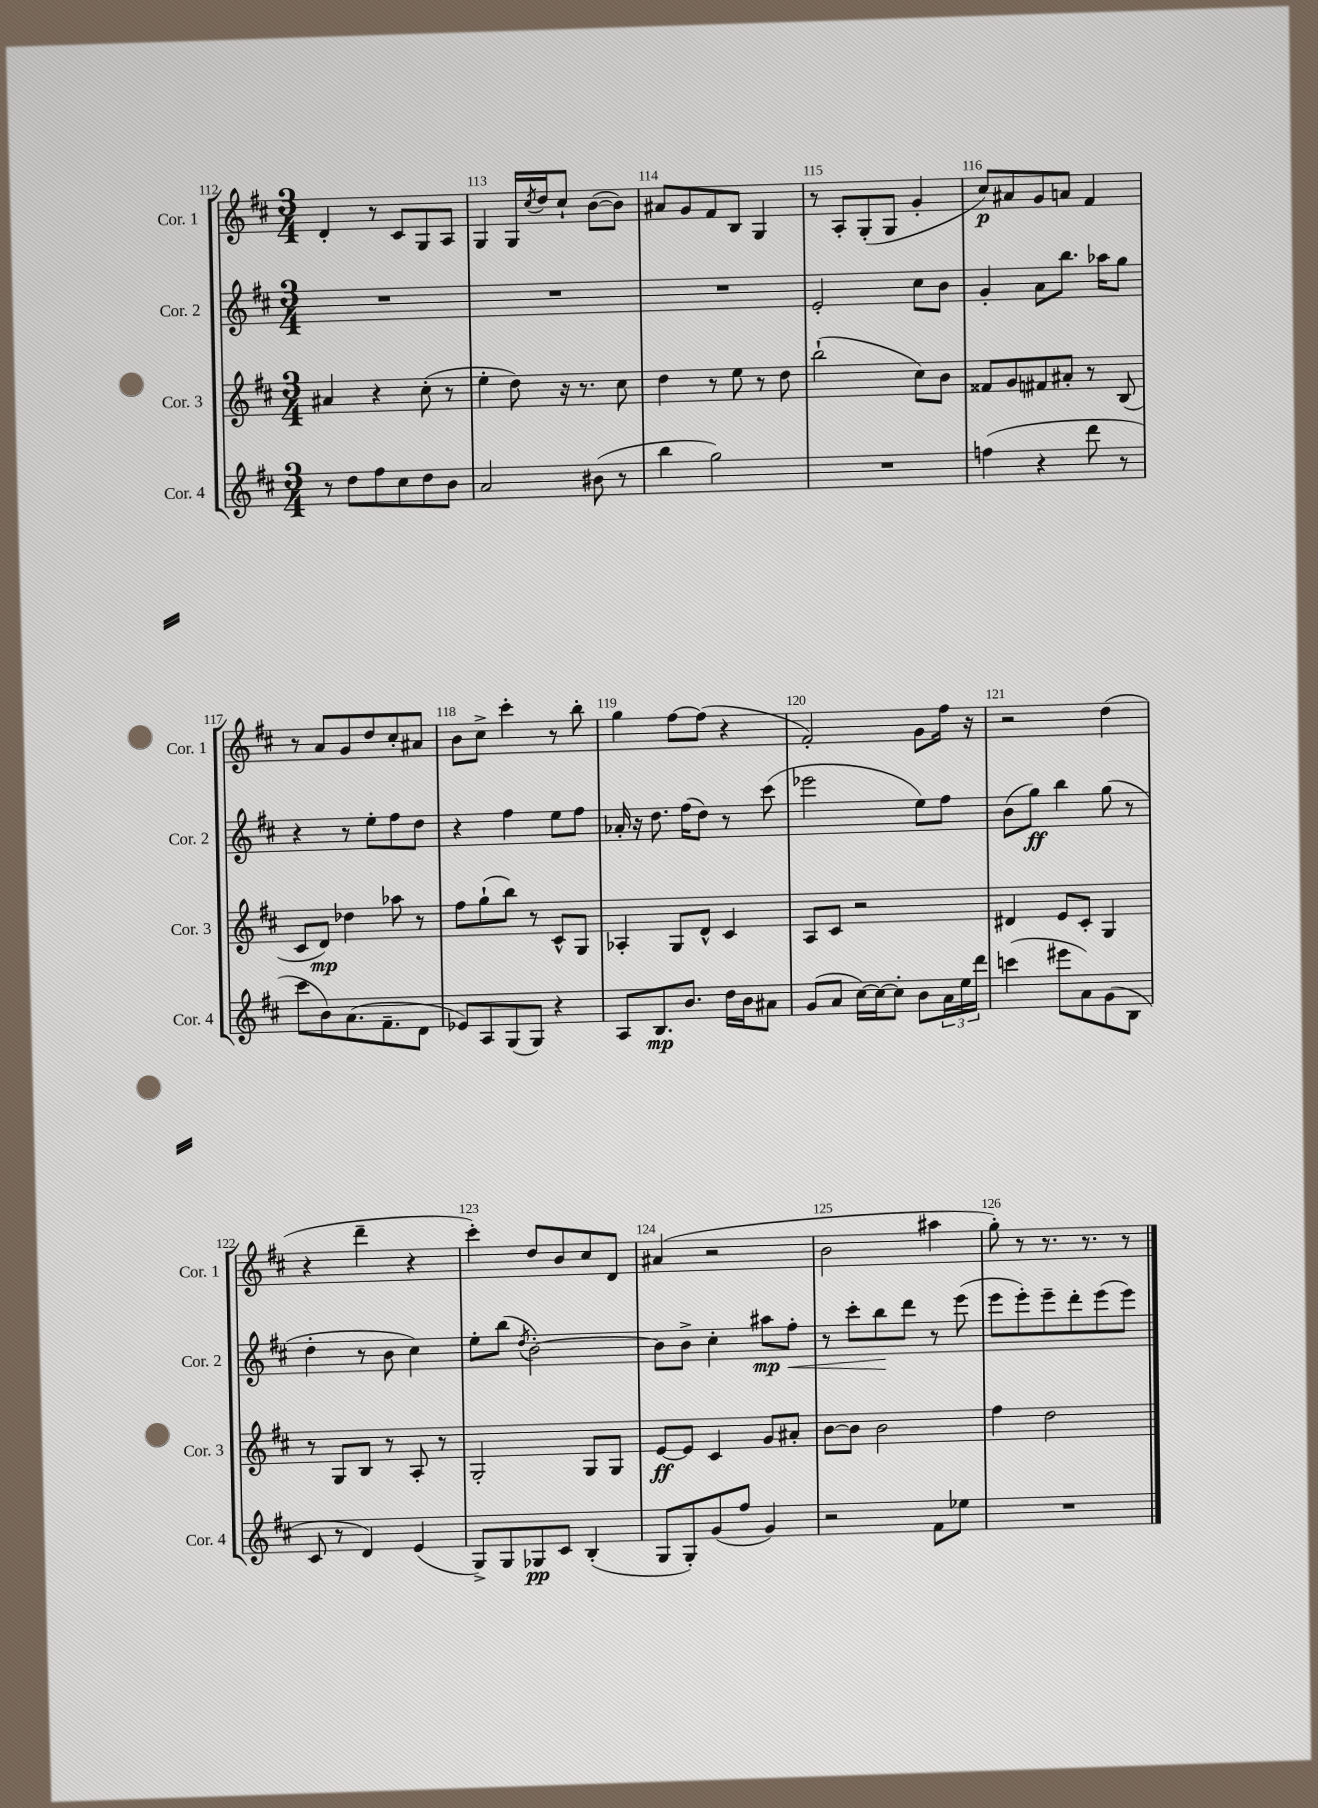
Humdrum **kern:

**kern	**kern	**kern	**kern
*staff4	*staff3	*staff2	*staff1
*clefG2	*clefG2	*clefG2	*clefG2
*k[f#c#]	*k[f#c#]	*k[f#c#]	*k[f#c#]
*M3/4	*M3/4	*M3/4	*M3/4
8r	4a#/	2.r	4d'/
8dd\L	.	.	.
8ff#\	4r	.	8r
8cc#\	.	.	8c#/L
8dd\	(8cc#'\	.	8G/
8b\J	8r	.	8A/J
=	=	=	=
2a/	4ee'\	2.r	4G/
.	8dd\)	.	16G/LL
.	.	.	8qcc#/
.	.	.	16dd/J
.	16r	.	8cc#`/J
.	8.r	.	.
(8b#\	.	.	([8b\L
8r	8cc#\	.	8b\]J)
=	=	=	=
4bb\	4dd\	2.r	8a#/L
.	.	.	8g/
2gg\)	8r	.	8f#/
.	8ee\	.	8B/J
.	8r	.	4G/
.	8dd\	.	.
=	=	=	=
2.r	(2bb`\	2e'/	8r
.	.	.	8A'/L
.	.	.	(8G'/
.	.	.	8G/J
.	8cc#\L)	8cc#\L	4g'/
.	8b\J	8b\J	.
=	=	=	=
(4ff\	8f##/L	4g'/	8cc#/L)
.	8g/	.	8a#/
4r	8f#/	8a\L	8g/
.	8a#'/J	8.bb\J	8a/J
8ddd\	8r	.	4f#/
.	.	16aa-\LK	.
8r	(8B/	8gg\J	.
=	=	=	=
8ccc#\L	8c#/L	4r	8r
8b\)	8d/J)	.	8a/L
(8.a\	4dd-\	8r	8g/
.	.	8ee'\L	8dd/
8.f#~\	.	.	.
.	8aa-\	8ff#\	8cc#'/
8d\J	8r	8dd\J	8a#/J
=	=	=	=
8e-/L)	8ff#\L	4r	8b\L
8A/	(8gg`\	.	8cc#^\J
(8G/	8bb\J)	4ff#\	4ccc#'\
8G/J)	8r	.	.
4r	8c#^^/L	8ee\L	8r
.	8G/J	8ff#\J	8bb'\
=	=	=	=
8A/L	4A-'/	16a-'/	4gg\
.	.	16r	.
8.B/	.	8.dd\	.
.	8G/L	.	[8ff#\L
8.b/J	.	(16ff#\LK	.
.	8d^^/J	8dd\J)	(8ff#\]J
16dd\LL	4c#/	8r	4r
16b\J	.	.	.
8a#\J	.	(8ccc#\	.
=	=	=	=
(8g/L	8A/L	2eee-\	2f#'/)
8a/J	8c#/J	.	.
[16cc#\LL)	2r	.	.
16cc#\_J	.	.	.
8cc#'\]J	.	.	.
8b\L	.	8ee\L)	8g\L
24a\L	.	8ff#\J	16ff#\Jk
24ee\	.	.	.
.	.	.	16r
24ddd\JJ	.	.	.
=	=	=	=
(4ccc\	4d#/	(8b\L	2r
.	.	8gg\J)	.
8eee#\L	8e/L	4bb\	.
8a\)	8c#'/J	.	.
(8g\	4G/	(8gg\	(4dd\
8B\J	.	8r	.
=	=	=	=
8c#/	8r	4dd'\	4r
8r	8G/L	.	.
4d/)	8B/J	8r	4ddd~\
.	8r	8b\	.
(4e/	8A'/	4cc#\)	4r
.	8r	.	.
=	=	=	=
8G^/L)	2G'/	8ee'\L	4ccc#'\)
8G/	.	(8bb\J	.
.	.	8qdd/	.
8G-/	.	[2b'\)	8dd/L
8c#/J	.	.	8b/
(4B'/	8G/L	.	8cc#/
.	8G/J	.	8d/J
=	=	=	=
8G/L	[8e/L	8b\]L	(4a#/
8G'/)	8e/]J	8b^\J	.
(8g/	4c#/	4cc#'\	2r
8ff#/J	.	.	.
4g/)	8g/L	8aa#\L	.
.	8a#'/J	8ff#'\J	.
=	=	=	=
2r	[8b\L	8r	2b\
.	8b\]J	8ccc#'\L	.
.	2b\	8bb\	.
.	.	8ddd\J	.
8f#\L	.	8r	4aa#\
8ee-\J	.	(8eee\	.
=	=	=	=
2.r	4ff#\	8eee\L	8gg'\)
.	.	8eee'\)	8r
.	2dd\	8eee~\	8.r
.	.	8ddd'\	.
.	.	.	8.r
.	.	(8eee\	.
.	.	8eee\J)	8r
==	==	==	==
*-	*-	*-	*-
